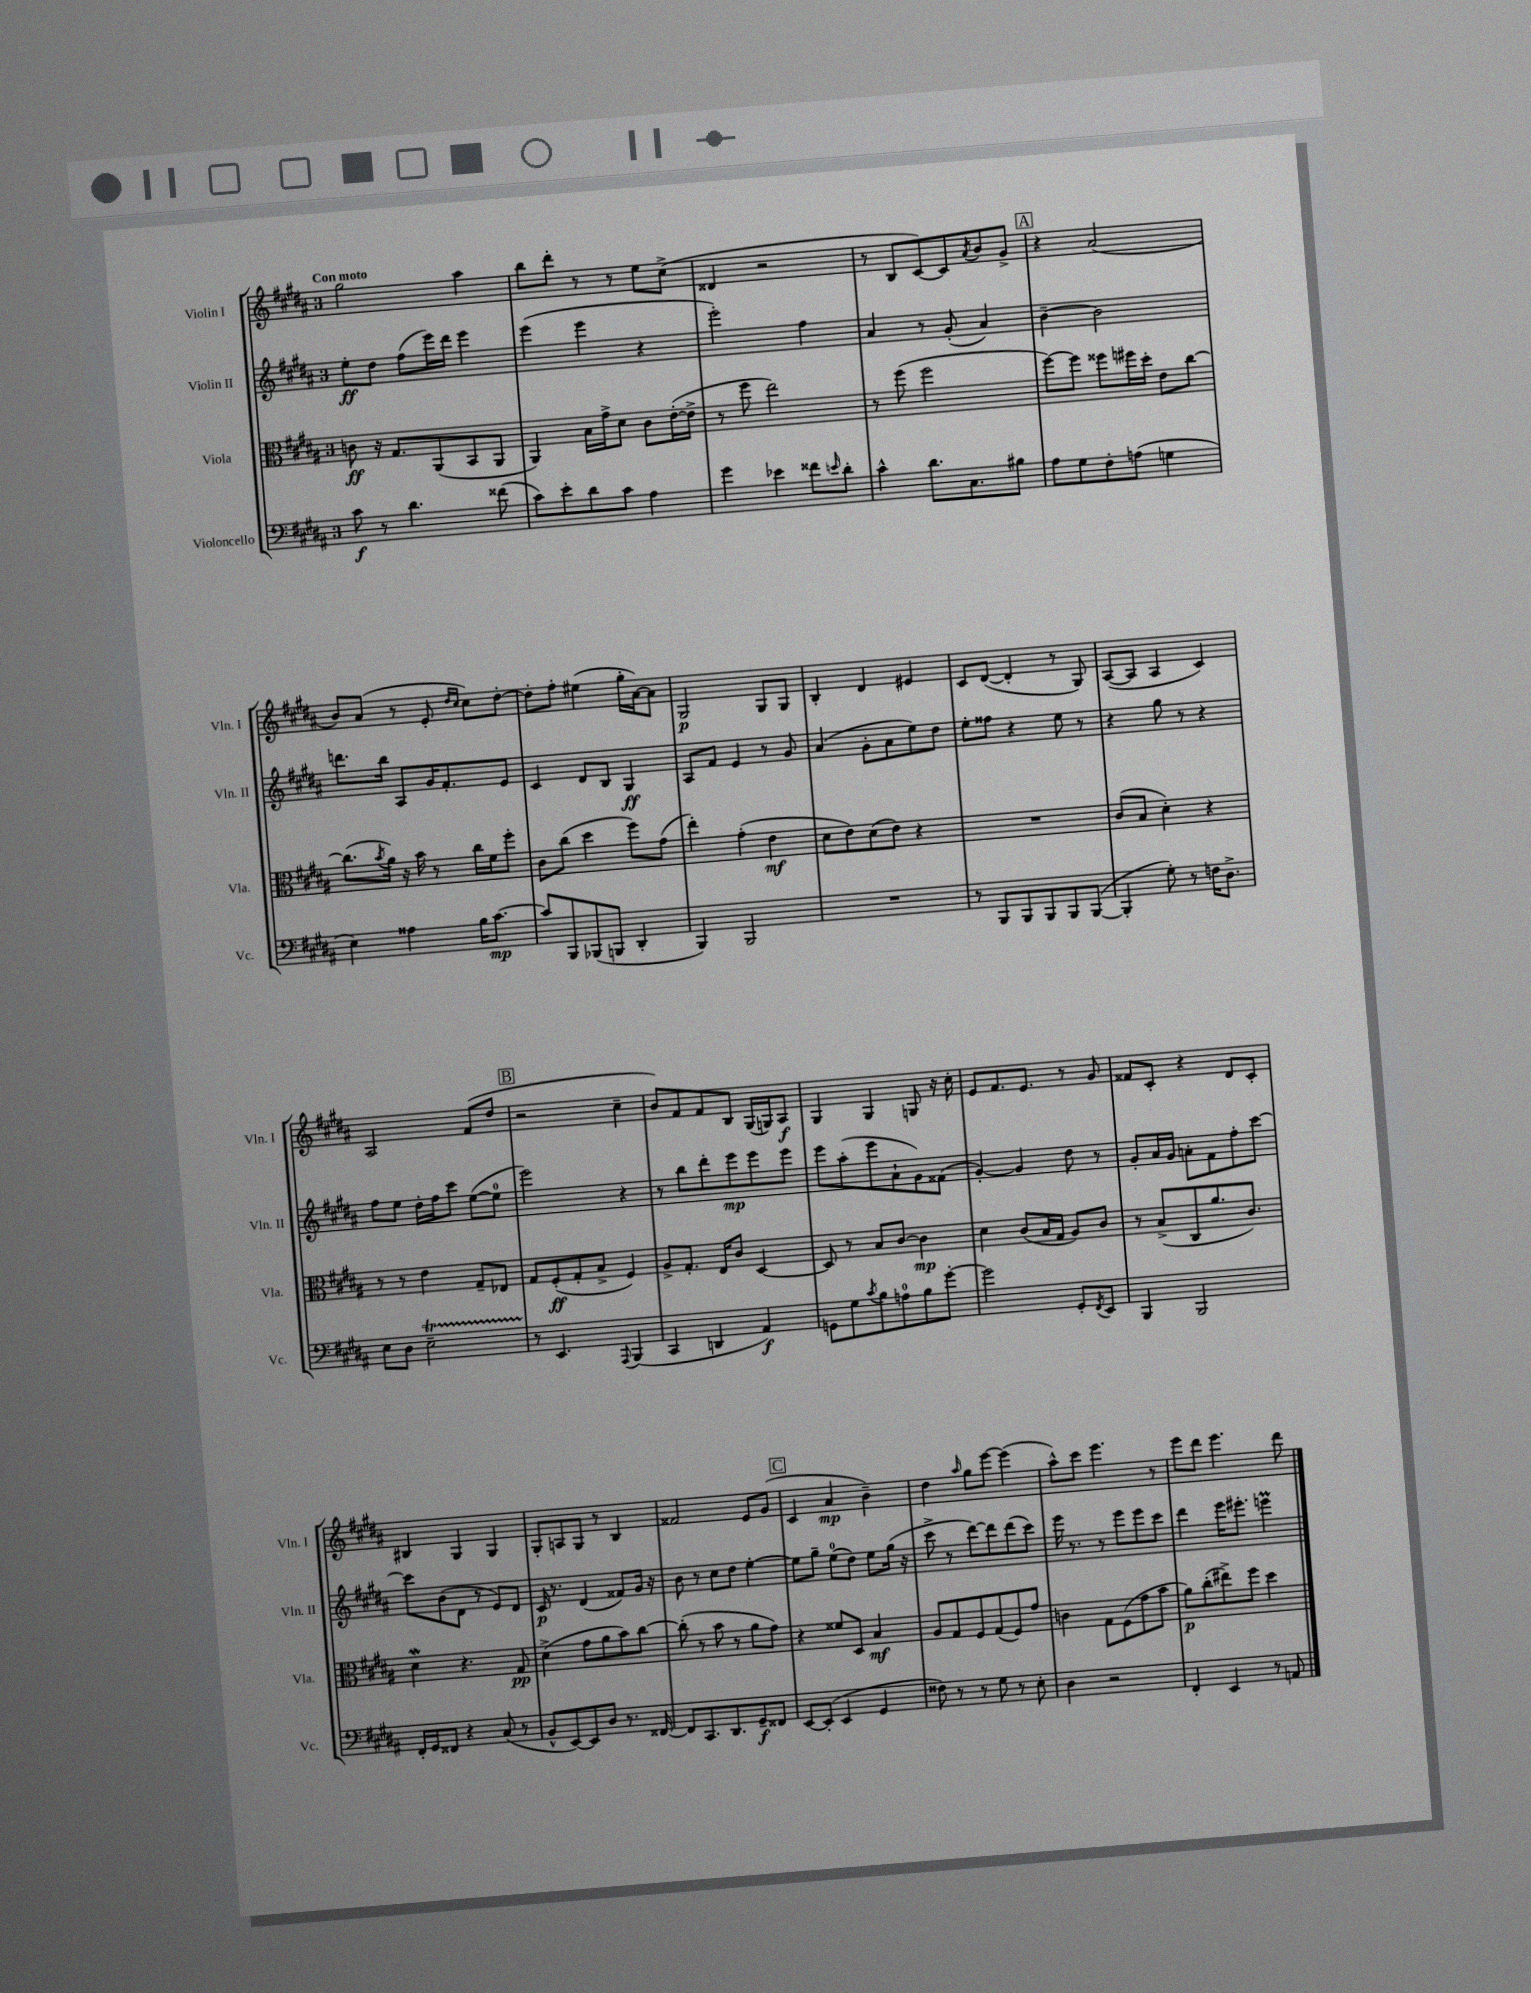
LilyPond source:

<<
\new StaffGroup <<
\new Staff = "s0" \with { instrumentName = "Violin I" shortInstrumentName = "Vln. I" } {
    \clef treble \key b \major \once \override Staff.TimeSignature.style = #'single-digit \time 3/4 \tempo "Con moto"
    gis''2 ais''4 |
    b''8 dis'''8-. r8 r8 e''8 cis''8->( |
    disis'4 r2 |
    r8 b8 cis'8~) cis'8 \acciaccatura { ais'8 } b'8 gis'8-> |
    \mark \markup { \box "A" } r4 ais'2( |
    b'8) ais'8( r8 e'8-. \grace { dis''16 cis''16 } cis''8) dis''8~-. |
    dis''8-. fis''8-. eis''4( gis''16-. ais'16~) ais'8 |
    gis2\p gis8 gis8 |
    b4-. dis'4 eis'4 |
    cis'8 dis'8~( dis'4-. r8 gis8) |
    ais8~( ais8 ais4 cis'4) |
    ais2 fis'8( dis''8 |
    \mark \markup { \box "B" } r2 cis''4-- |
    b'8) fis'8 fis'8 b8 gis16( g16) ais8\f |
    gis4 gis4 g8 r16 cis''16-. |
    e'8 fis'8. e'8. r8 gis'8 |
    fisis'8 cis'8-. r4 dis'8 cis'8-. |
    bis4 gis4 gis4 |
    gis8-. a8 gis8 r8 b4 |
    fisis'2 e'8 gis'8( |
    \mark \markup { \box "C" } cis'4 ais'4\mp b'4--) |
    dis''4 \grace { ais''16 } gis''8 e'''8~ e'''4( |
    ais''8-^) cis'''8 e'''4. r8 |
    e'''8 dis'''8 e'''4. dis'''8 \bar "|." |
}
\new Staff = "s1" \with { instrumentName = "Violin II" shortInstrumentName = "Vln. II" } {
    \clef treble \key b \major \once \override Staff.TimeSignature.style = #'single-digit \time 3/4
    e''8-.\ff dis''8 fis''8( e'''16) dis'''16 e'''4 |
    e'''4( e'''4 r4 |
    e'''2-.) fis''4 |
    ais'4 r8 gis'8-.( ais'4) |
    \mark \markup { \box "A" } b'4~-- b'2 |
    d'''8. b''16 ais8 gis'16 fis'8.-. e'8 |
    cis'4 dis'8 b8 gis4\ff |
    ais8 fis'8 e'4 r8 gis'8 |
    ais'4( gis'8-. ais'8 e''8) dis''8 |
    e''8-. fisis''8 r4 e''8 r8 |
    r4 gis''8 r8 r4 |
    fis''8 e''8 dis''16-. fis''16 cis'''8 e''8~( e''8-0 |
    \mark \markup { \box "B" } e'''2) r4 |
    r8 b''8 dis'''8-. e'''8\mp e'''8 e'''8 |
    e'''8 ais''8-.( e'''8 ais'8-! gis'8) fisis'8( |
    gis'4~-.) gis'4 dis''8 r8 |
    gis'8-. ais'16 gis'16 a'8-. fis'8 fis''8-. cis'''8~ |
    cis'''8 b'8( dis'8 r8 e'8) dis'8 |
    cis'16\p r8. dis'4( fisis'8) gis'16 r16 |
    b'8 r8 cis''8 dis''8 e''4~-. |
    \mark \markup { \box "C" } e''8 gis''8-- e''8-0( dis''8) e''8 gis''16( r16 |
    cis'''8-> r8 dis'''8~) dis'''8 dis'''8( cis'''8) |
    e'''16 r8. r8 e'''8 e'''8 cis'''8 |
    dis'''4 e'''16 eis'''8.-. e'''4\prall \bar "|." |
}
\new Staff = "s2" \with { instrumentName = "Viola" shortInstrumentName = "Vla." } {
    \clef alto \key b \major \once \override Staff.TimeSignature.style = #'single-digit \time 3/4
    c'8\ff r16 gis8. ais,8( b,8 ais,8 |
    ais,4) b16 gis'16-> dis'8 cis'8 e'16~-.( e'16-> |
    r8 fis''8 e''2) |
    r8 fis''8( fis''2 |
    \mark \markup { \box "A" } fis''8~) fis''8 fisis''8 fis''16 dis''16-. e'8 cis''8~ |
    cis''8.( \acciaccatura { b'8 } ais'16) r16 b'16 r8 cis''16 fis'16 fis''8-. |
    cis'8 cis''8( dis''4 fis''8) gis'8( |
    e''4-.) gis'4-.( e'4\mf |
    dis'8 e'8) dis'8( e'8) r4 |
    R2. |
    cis'8( b8 dis'4-.) r4 |
    r8 r8 e'4 gis8-- ees8 |
    \mark \markup { \box "B" } gis8 fis8-.\ff( gis8-. b8-> fis4) |
    ais8-> gis8.-. e16 cis'8 dis4~ |
    dis8 r8 b8 cis'8~ cis'4\mp |
    dis'4 cis'8( b16 gis16 ais8) cis'8 |
    r8 b8->( cis8 ais'8. cis'8.) |
    dis'4\mordent r4. gis8\pp |
    dis'4->( gis'8 ais'8 b'8) cis''8~ |
    cis''8-.( r8 b'8 r8 ais'8 gis'8) |
    \mark \markup { \box "C" } r4 fisis'8 dis8 b4\mf |
    ais8 gis8 fis8 gis8( fis8) gis'8 |
    c'4 gis8 fis8( gis'8 b'8 |
    ais'8\p) cis''8-.( eis''8->) fis''8 dis''4 \bar "|." |
}
\new Staff = "s3" \with { instrumentName = "Violoncello" shortInstrumentName = "Vc." } {
    \clef bass \key b \major \once \override Staff.TimeSignature.style = #'single-digit \time 3/4
    cis'8\f r8 dis'4. fisis'8( |
    cis'8) e'8-. dis'8 cis'8 ais4 |
    gis'4 ees'4 fisis'8 \grace { e'16 } dis'8-. |
    cis'4-^ dis'8. cis8. bis8 |
    \mark \markup { \box "A" } ais8 gis8 fis8-. a8( g4 |
    e4) aisis4 b16 cis'8.~\mp |
    cis'8 b,,8 bes,,8( b,,8 dis,4-. |
    b,,4) b,,2 |
    R2. |
    r8 b,,8 b,,8 b,,8 b,,8 b,,8~( |
    b,,4-. gis8-.) r8 f16 dis8.-> |
    e8 dis8 e2--\startTrillSpan |
    \mark \markup { \box "B" } r8\stopTrillSpan e,4. \appoggiatura { ais,,8 } b,,4( |
    cis,4 d,4 ais,4\f) |
    g,8 gis8 \acciaccatura { cis'8 } b8 a8-0 b8 gis'8~-. |
    gis'2 gis,8-. \acciaccatura { fis,8 } e,8 |
    b,,4 b,,2 |
    fis,16-. gis,16 fisis,8 r4 cis8( r8 |
    b,8-^ e,8~) e,8 dis8 r8. fisis,16~ |
    fisis,8 cis,8. dis,8. gis,8--\f fisis,8 |
    \mark \markup { \box "C" } e,8~ e,8-.( e,4 gis,4 |
    fisis8) r8 r8 gis8 r8 e8-. |
    dis4 r2 |
    fis,4-. e,4 r8 a,8 \bar "|." |
}
>>
>>
\layout { \context { \Score \remove "Bar_number_engraver" } }
